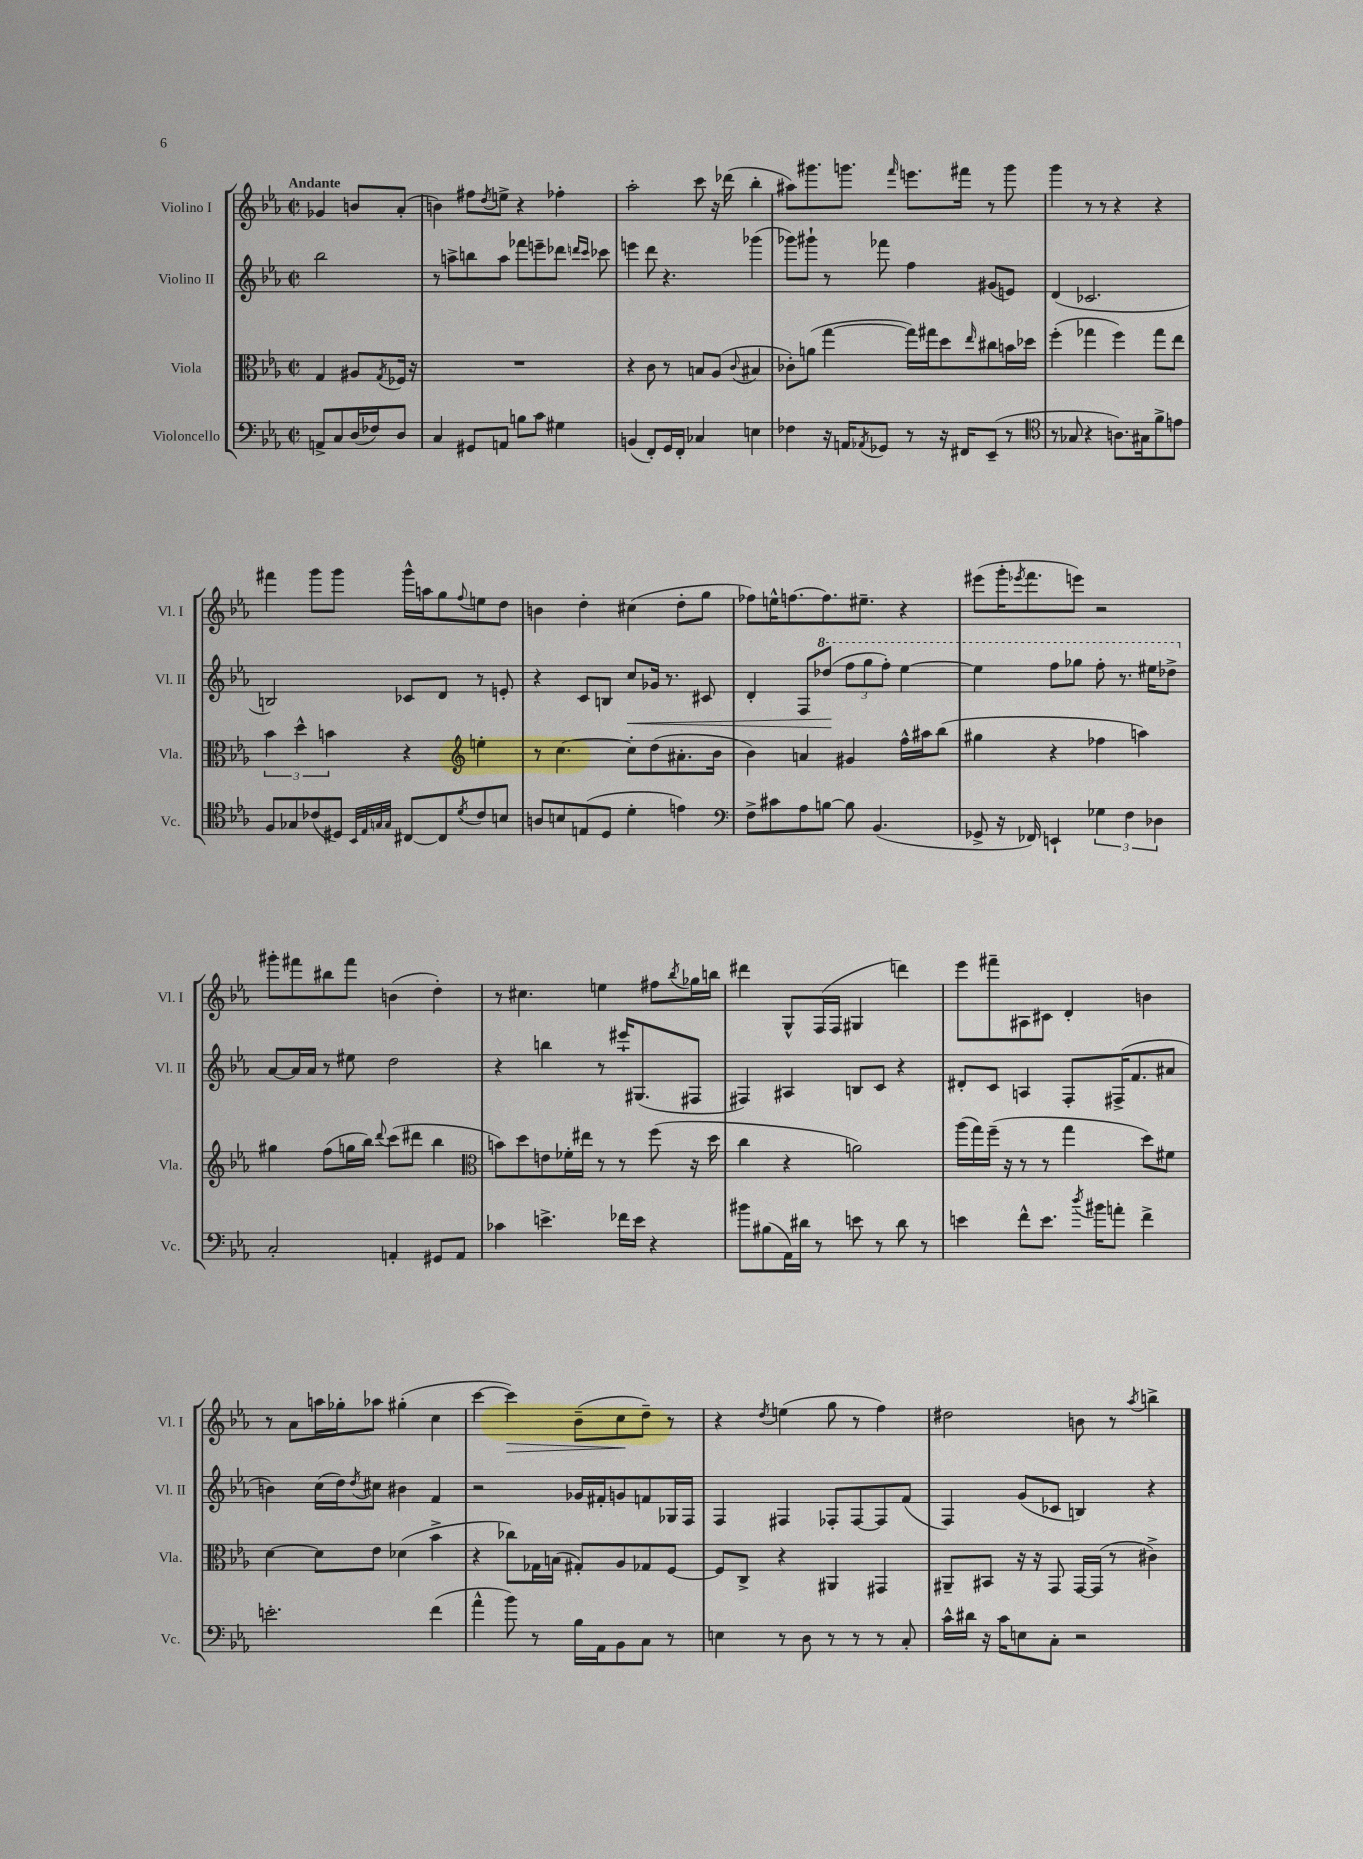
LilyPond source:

<<
\new StaffGroup <<
\new Staff = "s0" \with { instrumentName = "Violino I" shortInstrumentName = "Vl. I" } {
    \clef treble \key ees \major \defaultTimeSignature \time 2/2 \partial 2 \tempo "Andante"
    ges'4 b'8 aes'8-.( |
    b'4) fis''8 \acciaccatura { d''8 } e''8-> r4 fes''4-. |
    aes''2-. c'''8 r16 des'''16( bes''4-. |
    ais''8) gis'''8. g'''8. \grace { f'''16 } e'''8. fis'''16 r8 g'''8 |
    g'''4 r8 r8 r4 r4 |
    fis'''4 g'''8 g'''8 g'''16-^ a''16 g''8 \appoggiatura { f''8 } e''8 d''8 |
    b'4 d''4-. cis''4( d''8-. g''8 |
    fes''8) e''16-^ f''8.~ f''8. eis''8.-- r4 |
    eis'''8( g'''16-. \acciaccatura { ees'''8 } f'''8. e'''8) r2 |
    gis'''8-. fis'''8 bis''8 fis'''8 b'4( d''4-.) |
    r8 cis''4. e''4 fis''8 \acciaccatura { bes''8 } ges''16 b''16 |
    dis'''4 g8-^ f16( f16 gis4 d'''4) |
    ees'''8 fis'''8-- ais8 cis'8 d'4-. b'4 |
    r8 aes'8 a''16 ges''16-. aes''8 gis''4-.( c''4 |
    c'''4~ c'''4\>) bes'8--( c''8\! d''8--) r8 |
    r4 \acciaccatura { d''8 } e''4( g''8 r8 f''4) |
    dis''2 b'8 r8 \acciaccatura { aes''8 } b''4-> \bar "|." |
}
\new Staff = "s1" \with { instrumentName = "Violino II" shortInstrumentName = "Vl. II" } {
    \clef treble \key ees \major \defaultTimeSignature \time 2/2 \partial 2
    bes''2 |
    r8 a''8-> b''8 a''8 fes'''8 e'''8-- des'''8 \grace { d'''16 c'''16 } ces'''8 |
    e'''4 d'''8 r4. ges'''4( |
    ges'''8) gis'''8-! r8 fes'''8 f''4 gis'8( e'8) |
    d'4( ces'2. |
    b2) ces'8 d'8 r8 e'8-. |
    r4 c'8 b8 c''8\< ges'16 r8. cis'8 |
    d'4-. f8 \ottava #1 des'''8\!( \tuplet 3/2 { f'''8 g'''8 f'''8-.) } ees'''4~ |
    ees'''4 f'''8 ges'''8 f'''8-. r8. eis'''16 des'''8-> \ottava #0 |
    aes'8~ aes'16 aes'16 r8 eis''8 d''2 |
    r4 b''4 r8 eis'''16-! gis8.( fis8 |
    fis4) ais4 b8 c'8 r4 |
    dis'8-. c'8 a4 f8-. fis16->( f'8. ais'8 |
    b'4) c''16( d''16) \acciaccatura { d''8 } cis''8 bis'4 f'4 |
    r2 ges'16 fis'16-. g'8 f'8 ges16 f16 |
    f4 fis4 fes8-. fes8~ fes8 f'8( |
    f4) g'8( ces'8 b4) r4 \bar "|." |
}
\new Staff = "s2" \with { instrumentName = "Viola" shortInstrumentName = "Vla." } {
    \clef alto \key ees \major \defaultTimeSignature \time 2/2 \partial 2
    g4 ais8 \acciaccatura { g8 } fes16 r16 |
    R1 |
    r4 c'8 r8 b8 aes8( \appoggiatura { c'8 } bis4 |
    ces'8-.) a'8( g''4~ g''16) gis''16 d''8 \grace { ees''16 } cis''8 b'16 des''16 |
    f''4-.( ges''4 f''4) ges''8 ees''8 |
    \tuplet 3/2 { bes'4 d''4-^ b'4 } r4 \clef treble e''4-. |
    r8 c''4.~ c''8-. d''8( ais'8.-. bes'16 |
    bes'4) a'4 gis'4 f''16-^ ais''16 bes''8( |
    gis''4 r4 fes''4 a''4) |
    gis''4 f''8( g''16 bes''16) \appoggiatura { d'''8 } c'''8( dis'''8 bes''4 |
    \clef alto b'8) d''8 e'8 fes'16-. eis''16 r8 r8 f''8( r16 d''16 |
    c''4 r4 a'2) |
    aes''16( g''16) f''16--( r16 r8 r8 g''4 d''8) fis'8 |
    d'4~ d'8 ees'8 des'4( bes'4-> |
    r4 ces''8) ges16 b16( gis8-.) aes8 ges8 f8~ |
    f8 c8-> r4 ais,4 gis,4 |
    ais,8-- bis,8 r16 r16 g,8 g,16~ g,16( r8 cis'4->) \bar "|." |
}
\new Staff = "s3" \with { instrumentName = "Violoncello" shortInstrumentName = "Vc." } {
    \clef bass \key ees \major \defaultTimeSignature \time 2/2 \partial 2
    a,8-> c8 d16( fes16) d8 |
    c4 gis,8 a,8 b8 c'8 gis4 |
    b,4( f,8-.) g,16 f,16-. ces4 e4 |
    fes4 r16 a,16 \acciaccatura { aes,8 } ges,8 r8 r16 fis,16 ees,8--( r8 |
    \clef tenor r8 ges8 r4 a8.) gis16 f'8-> e'8 |
    f8 ges8 ces'8( dis8) \grace { bes,32 ees32 g32 g32 } cis8~ cis8 \acciaccatura { d'8 } ces'8 b8 |
    a8 b8 e8( d8 d'4-. e'4) |
    \clef bass f8-> cis'8 aes8 b8~ b8 bes,4.( |
    ges,8-> r16 fes,16) e,4-! \tuplet 3/2 { ges4 f4 des4 } |
    c2-. a,4-. gis,8 a,8 |
    ces'4 e'4.-> fes'16 e'16 r4 |
    bis'8 bis8( aes,16) dis'16 r8 e'8 r8 dis'8 r8 |
    e'4 f'8-^ e'8. \acciaccatura { d''8 } bis'16 a'8-. f'4-> |
    e'2.-. f'4( |
    aes'4-^ bes'8) r8 bes16 aes,16 bes,8 c8 r8 |
    e4 r8 d8 r8 r8 r8 c8-. |
    c'16-^ dis'16 r16 c'16 e8 c8-. r2 \bar "|." |
}
>>
>>
\layout { \context { \Score \remove "Bar_number_engraver" } }
